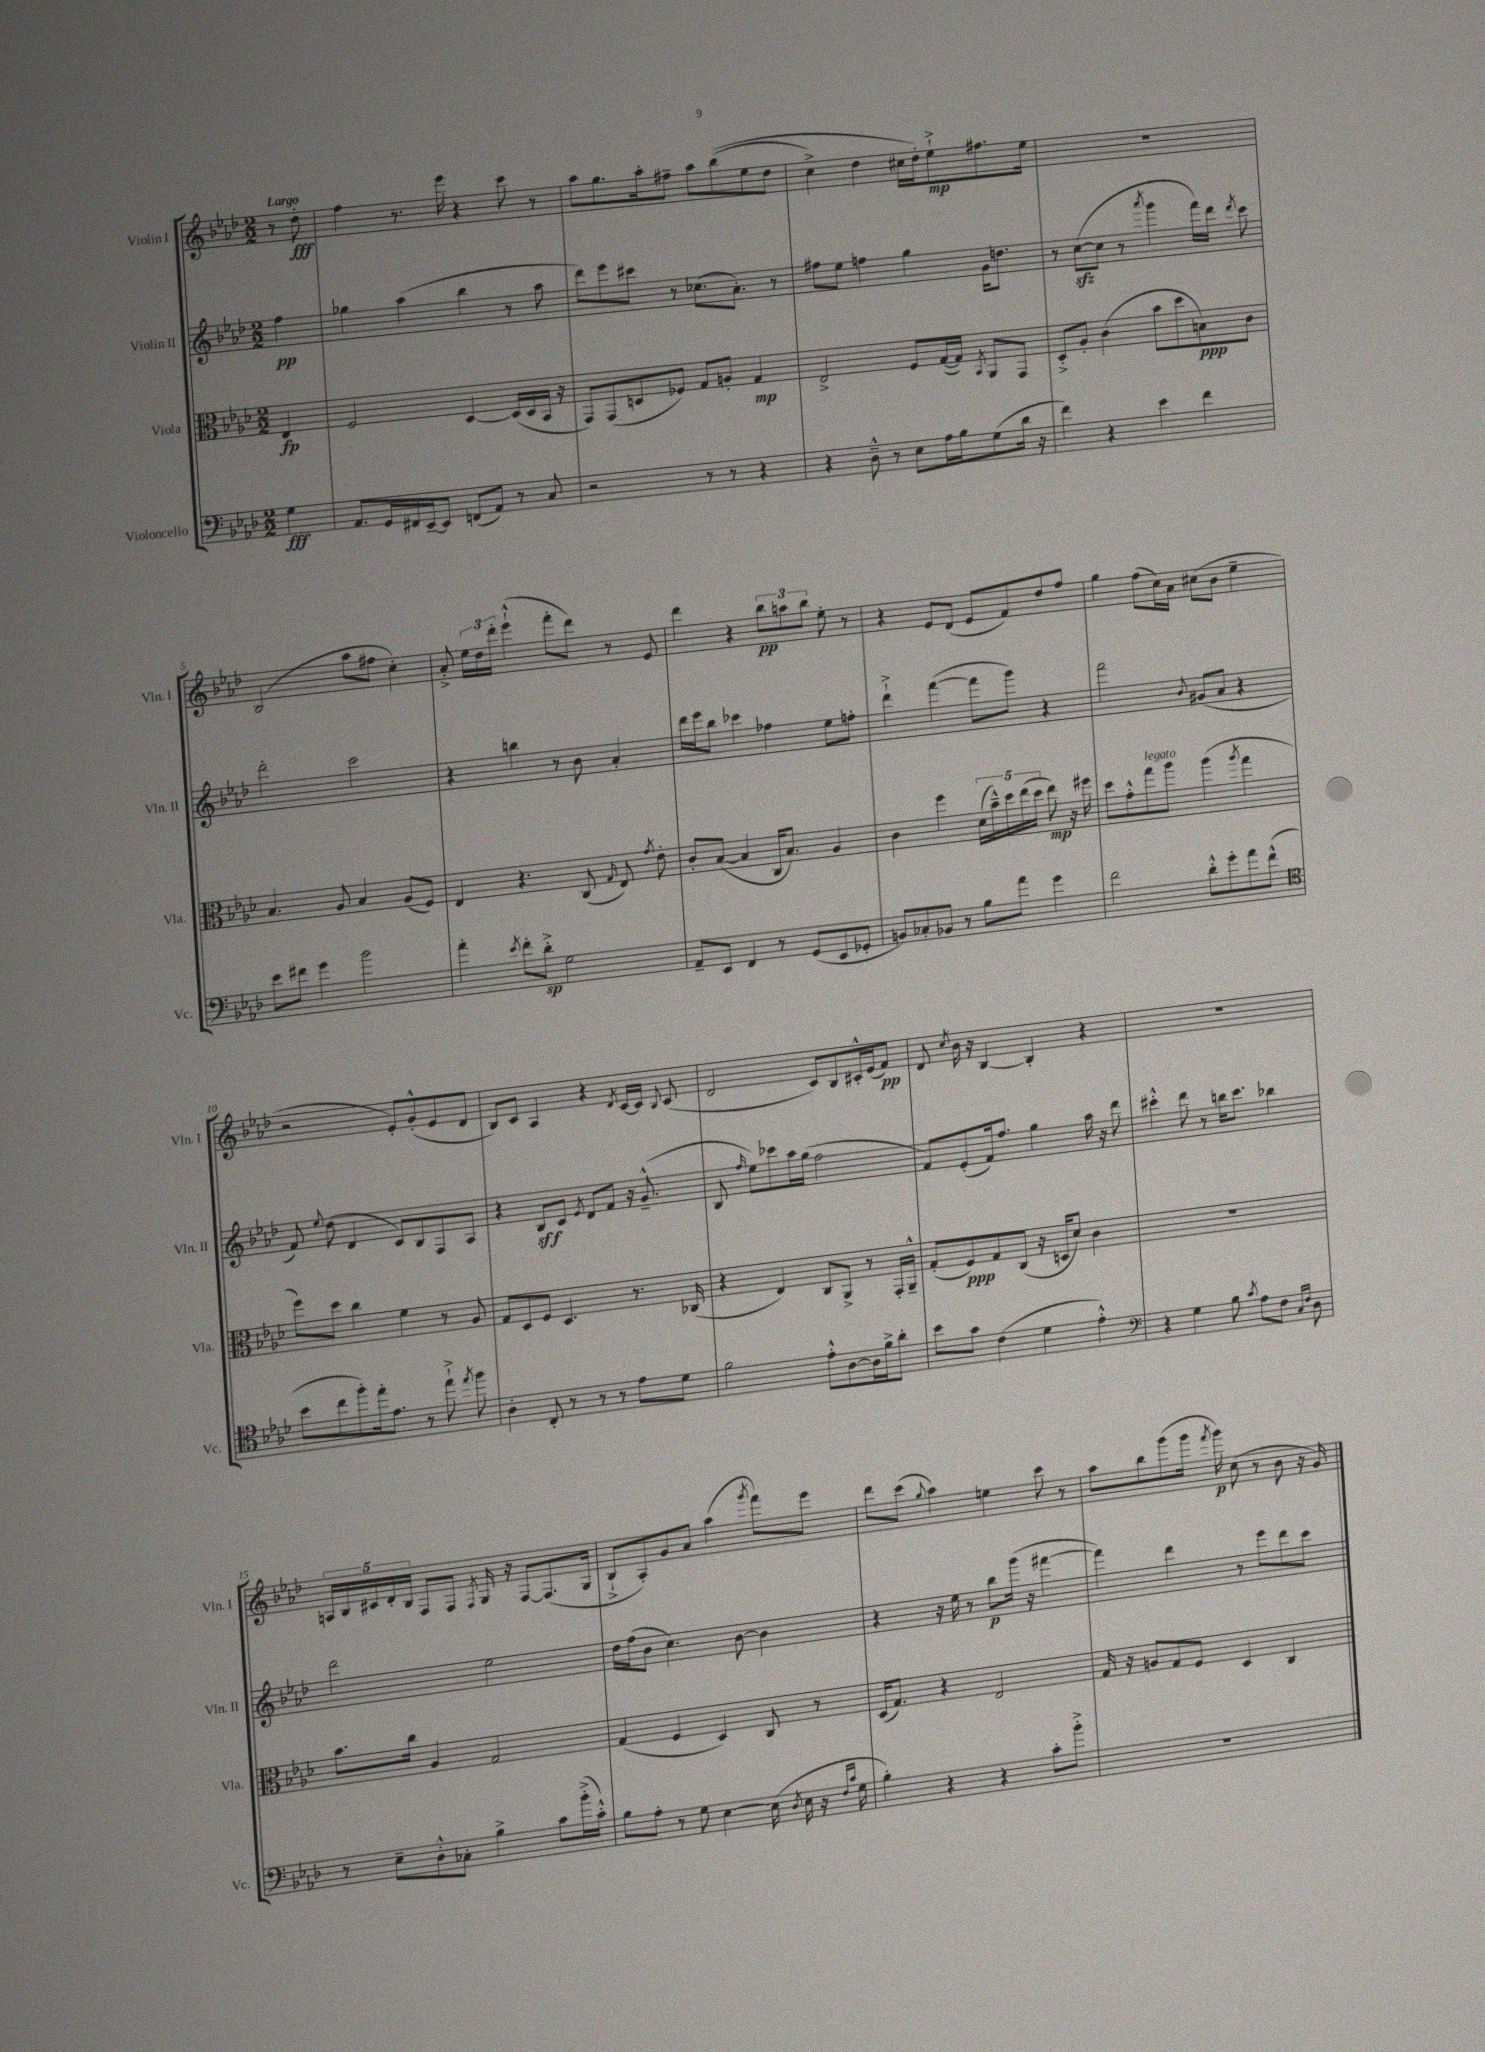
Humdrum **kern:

**kern	**kern	**kern	**kern
*staff4	*staff3	*staff2	*staff1
*clefF4	*clefC3	*clefG2	*clefG2
*k[b-e-a-d-]	*k[b-e-a-d-]	*k[b-e-a-d-]	*k[b-e-a-d-]
*M2/2	*M2/2	*M2/2	*M2/2
4G	4E-	4ff	8r
.	.	.	8dd-'
=	=	=	=
8.AA-	2F	4gg-	4ff
16GG	.	.	.
16FF#	.	(4aa-	8.r
[16EE-~	.	.	.
8EE-]	.	.	.
.	.	.	16eee-
(8FF	[4D-	4bb-	4r
8AA-)	.	.	.
8r	(16D-]	8r	8ccc
.	16D-	.	.
8C	16BB-	8aa-	8r
.	16r	.	.
=	=	=	=
2r	8GG)	8ddd-)	8aa-
.	(8GG	8eee-	8.gg
.	8D	8ccc#	.
.	.	.	16aa-'
.	8F-)	8r	8ff#~
8r	8G	(8.cc-	8aa-
8r	8A'	.	&((8bb-
.	.	8.a-')	.
4r	4G	.	8ee-
.	.	8r	8dd-
=	=	=	=
4r	2E-^	8ff#	4cc^)
.	.	8ee-	.
8D-~^^	.	4ff	4dd-
8r	.	.	.
8E-	8F	4gg	16cc#
.	.	.	16dd-'&)
16A-	([16G	.	8ee-`^
16B-	16G])	.	.
.	8qBB-	.	.
(8G	8AA-	16g	8.ff#
.	.	8.dd	.
16d-	8GG	.	.
16r	.	.	16ee-
=	=	=	=
4f)	8D-'^	8r	1r
.	8A-'	([8cc	.
4r	(4c	8cc]	.
.	.	8r	.
.	.	8qaaa-	.
4e-	8b-	4ggg	.
.	8dd-	.	.
4f	8B)	16fff)	.
.	.	16ddd-	.
.	.	8qddd-	.
.	8c	8ccc	.
=	=	=	=
8e-	4.B-	2ddd-'	(2B-
8f#	.	.	.
4g	.	.	.
.	8A-	.	.
2b-	4B-	2ccc	8aa-
.	.	.	8ff#
.	(8A-	.	4cc')
.	8F)	.	.
=	=	=	=
4a-'	4E-	4r	8a-'^
.	.	.	24ee-
.	.	.	24dd-
.	.	.	24ddd-'
8qe-	.	.	.
8f'	4.r	4bb	(4eee-`^^
8d-'^	.	.	.
2G	.	8r	8fff'
.	(8C	8b-	8ddd-)
.	16qqG	.	.
.	8E-)	4a-'	8r
.	8qg	.	.
.	8e-'	.	8e-
=	=	=	=
8AA-~	8c'	16ddd-	4ddd-
.	.	16eee-	.
8EE-	([8B-	8bb-	.
4FF	4B-]	4ccc-	4r
8r	16C	4ff-	12bb-
.	8.B-)	.	.
.	.	.	12aa
(8GG	.	.	.
.	.	.	12bb-
8EE-	4A-	8ee-	8ee-'
8GG-'	.	8ff'	8r
=	=	=	=
8BB)	4c	4ddd-`^	4r
8C-'	.	.	.
8BB-	4ff	([4fff	8e-
8r	.	.	(8d-
8B-	(20d-	8fff]	8e-
.	20b-~^^)	.	.
.	20dd-	.	.
8a-	.	8ggg)	8f)
.	(20ee-	.	.
.	20dd-	.	.
4g	8ee-)	4r	8dd-
.	16r	.	8ff
.	16ff#	.	.
=	=	=	=
2f	8dd-	2fff	4gg
.	8g'^^	.	.
.	8gg	.	(8ff
.	8aa-	.	16cc)
.	.	.	16a-
.	.	8qqb-	.
8d-'^^	(4aa-	(8g#	(8cc#
8g'	.	8a-	8b-
.	8qaa-	.	.
8a-	4gg	4r	4ee-~
(8f^^	.	.	.
=	=	=	=
*clefC4	*	*	*
8b-	8ff)	8f)	2r
.	.	8qqee-	.
8cc	8dd-	(8dd-	.
8ff')	4cc	4d-	.
16ee-'	.	.	.
8.e-	.	.	.
.	4f	8c)	8e-')
8r	.	8B-	(8g'^^
8ee-`^	8r	8F	8e-
8qee-	.	.	.
8ff	8A-	8A-	8d-
=	=	=	=
4A-'	8G	4r	8B-)
.	8D-	.	8c
8C'	8F	8B-	4A-
8r	4.D-	8c	.
.	.	8qe-	.
8r	.	8d-	4r
8r	.	8f	.
.	.	.	8qd-
8e-	8.r	16r	[16c
.	.	(8.g~^^	16c]
.	.	.	8qqB-
8d-	.	.	(8c
.	(16C-	.	.
=	=	=	=
2f	4r	8B-	2d-
.	.	16qqff	.
.	.	8ee-)	.
.	4E-)	8ccc-	.
.	.	16aa-	.
.	.	(16gg	.
8e-'^^	8C	2ff	8c)
[8A-	8AA-^	.	8B-
16A-]	8r	.	16c#'^^
16f^	.	.	(16e-
8a-'	16GG'	.	8f)
.	16AA-~^^	.	.
=	=	=	=
8b-	(8G'	8f)	8d-
.	.	.	8qcc
8g	8F)	(8e-'	16b-
.	.	.	16r
(4c	8G	16f)	[4B-
.	.	8.ff	.
.	(8C	.	.
4d-	16r	4gg	4B-']
.	16D	.	.
.	8d-)	.	.
4e-'^^)	4c	16aa-	4r
.	.	16r	.
.	.	8ddd-	.
=	=	=	=
*clefF4	*	*	*
4r	1r	4ccc#'^^	1r
4G	.	8ddd-	.
.	.	8r	.
8B-	.	16bb	.
.	.	8.ccc#	.
8qc	.	.	.
8A-	.	.	.
8F	.	4bb-	.
16qqC	.	.	.
16qqF	.	.	.
8D-	.	.	.
=	=	=	=
8r	8.b-	2ddd-	20A
.	.	.	20B-
.	.	.	20c#
8E-~	.	.	.
.	.	.	20d-'
.	16cc	.	.
.	.	.	20B-
8D-'^^	4A-	.	8F
8C-'	.	.	8F
.	.	.	8qF
4B-^	2G	2ee-	16G
.	.	.	16r
.	.	.	[8F
8c	.	.	(8.F]
(16b-'^	.	.	.
16c'^^)	.	.	16G
=	=	=	=
8B-	(4G	16dd-	8B-`^
.	.	(16ff	.
8A-'	.	8b-	8A-')
8r	4F	4.cc)	8g
8G	.	.	8a-
[4E-	4D-)	.	(4aa-
.	.	[8b-	.
.	.	.	8qggg
(16E-]	8C	4b-]	8fff)
8qD-	.	.	.
16E-	.	.	.
16r	8r	.	8eee-
16qqF	.	.	.
16qqc	.	.	.
16G	.	.	.
=	=	=	=
4B-')	(16D-	4r	8ddd-
.	8.G)	.	.
.	.	.	(8ccc
.	.	.	8qqgg
4r	4r	16r	4aa-)
.	.	16ee-	.
.	.	8r	.
4r	2E-	8bb-	4ee
.	.	(16ggg	.
.	.	16r	.
8c'	.	[4fff#	8ccc
8b-'^	.	.	8r
=	=	=	=
1r	16G	4fff#])	8aa-
.	16r	.	.
.	8A	.	8bb-
.	8G	4ddd-	(8ggg
.	8F	.	16ggg
.	.	.	8qfff
.	.	.	16ggg)
.	4D-	8r	(8cc
.	.	8eee-	8r
.	4C	8ddd-	8b-
.	.	8ccc	16r
.	.	.	16g)
==	==	==	==
*-	*-	*-	*-
